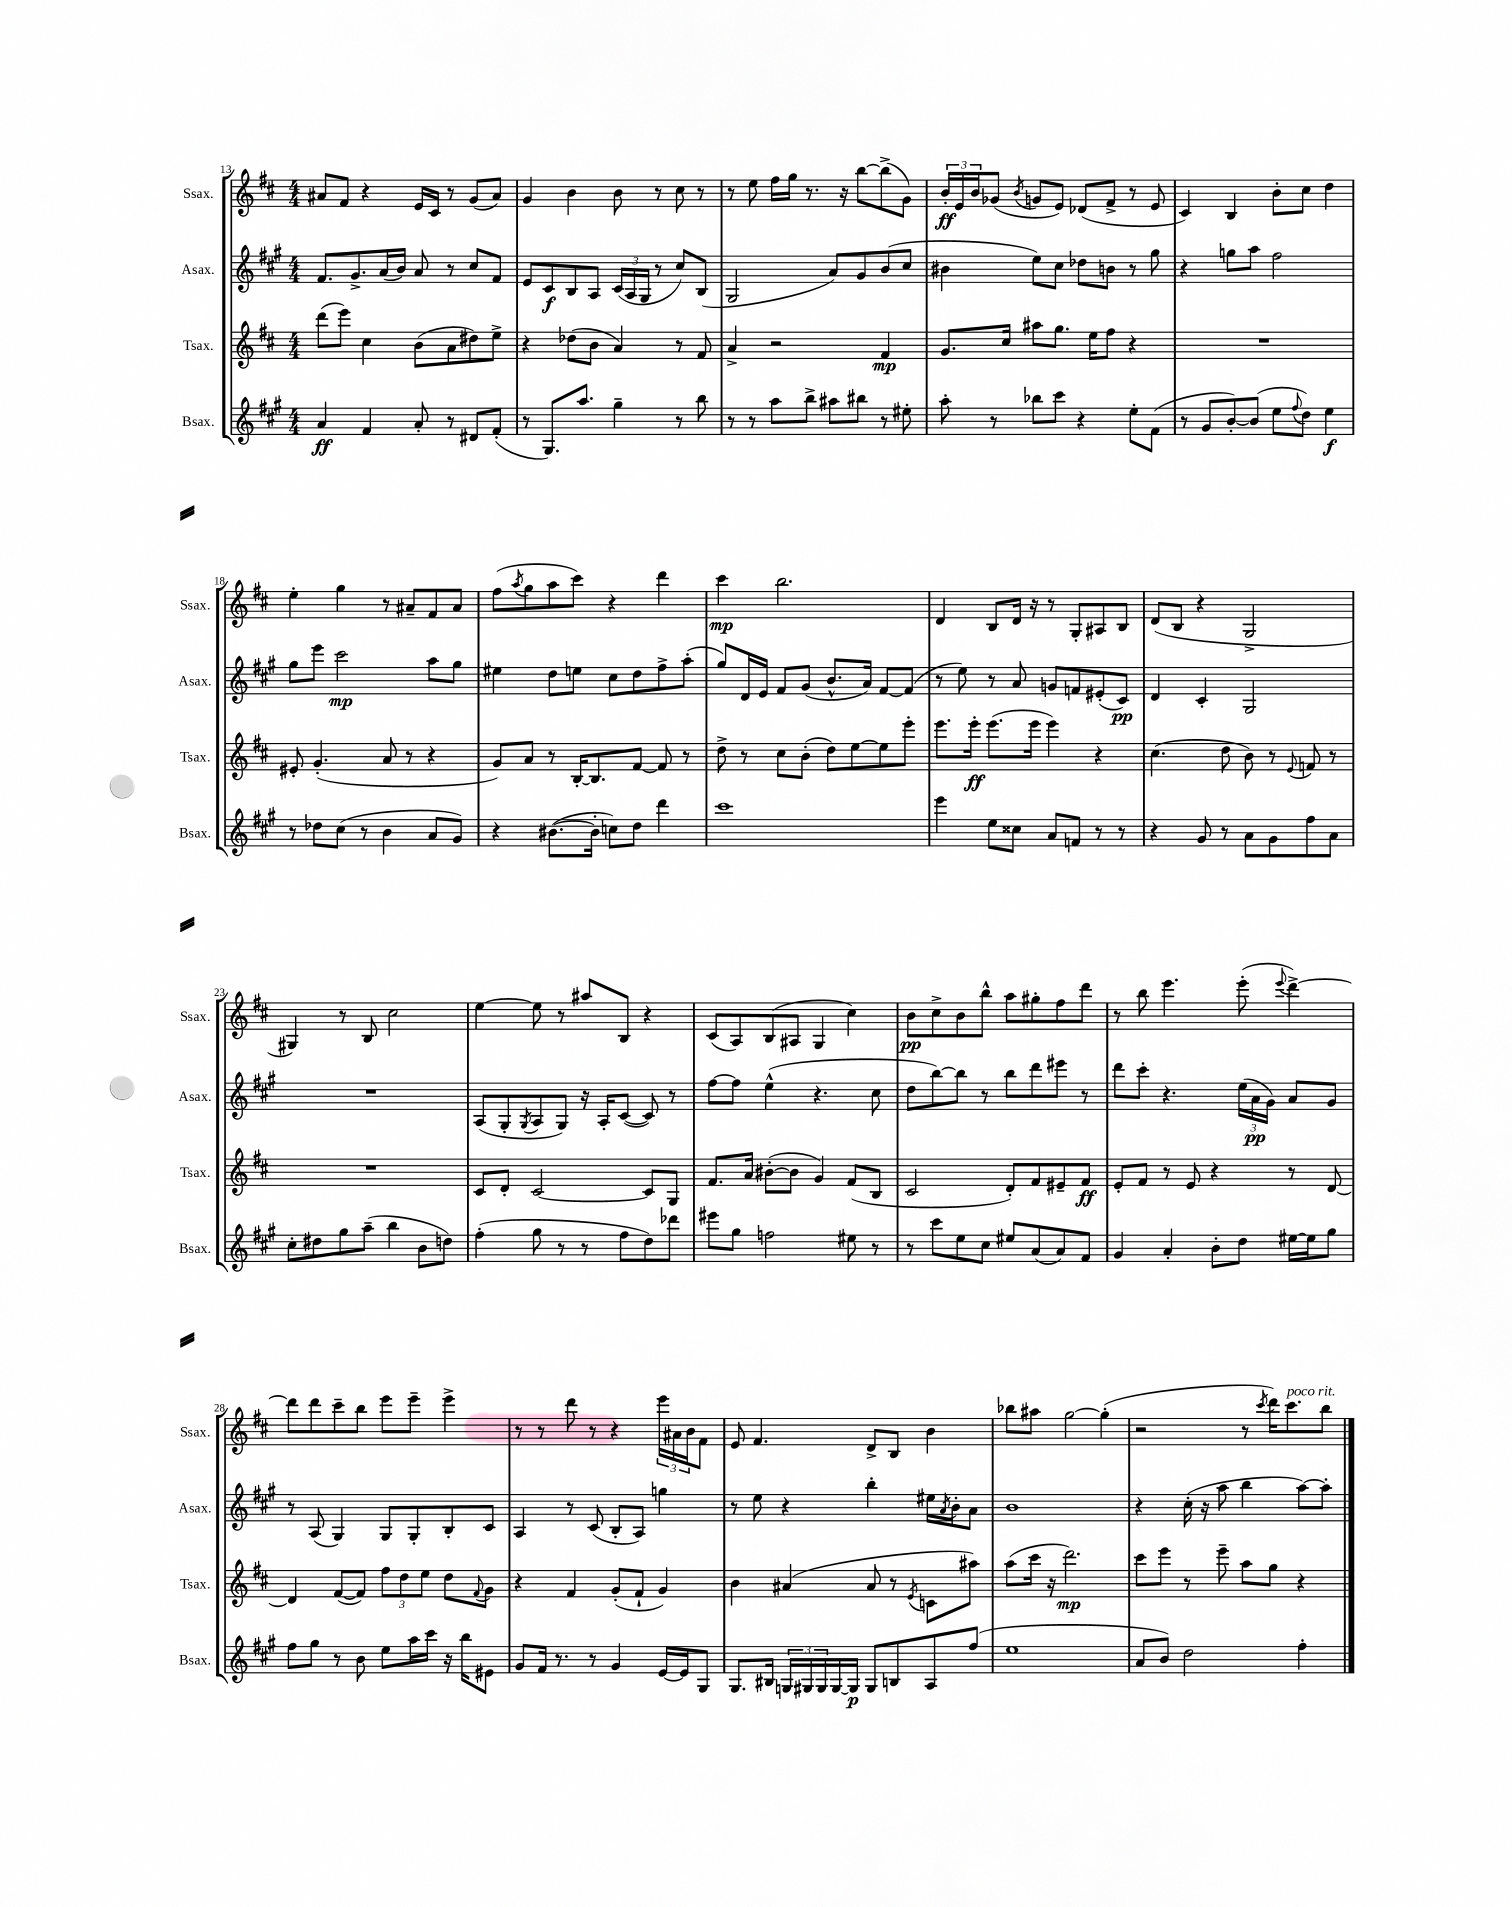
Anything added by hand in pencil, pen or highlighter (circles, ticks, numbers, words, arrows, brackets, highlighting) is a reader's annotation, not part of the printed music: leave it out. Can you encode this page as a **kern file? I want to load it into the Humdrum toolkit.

**kern	**kern	**kern	**kern
*staff4	*staff3	*staff2	*staff1
*clefG2	*clefG2	*clefG2	*clefG2
*k[f#c#g#]	*k[f#c#]	*k[f#c#g#]	*k[f#c#]
*M4/4	*M4/4	*M4/4	*M4/4
4a	(8ddd	8.f#	8a#
.	8eee)	.	8f#
.	.	8.g#^	.
4f#	4cc#	.	4r
.	.	(16a	.
.	.	16b)	.
8a'	(8b	8a	16e
.	.	.	16c#
8r	8a	8r	8r
8d#	8dd#)	8cc#	(8g
(8f#'	8ee^	8f#	8a#)
=	=	=	=
8r	4r	8e	4g
8.G#)	.	8c#	.
.	(8dd-	8B	4b
8.aa	.	.	.
.	8b	8A	.
4gg#~	4a)	(24c#	8b
.	.	24A	.
.	.	24G#	.
.	.	8r	8r
8r	8r	8cc#)	8cc#
8bb	8f#	(8B	8r
=	=	=	=
8r	4a^	2G#	8r
8r	.	.	8ee
8aa	2r	.	16ff#
.	.	.	16gg
8bb^	.	.	8.r
8aa#	.	8a)	.
.	.	.	16r
8bb#	.	8g#	[8bb
8r	4f#	(8b	(8bb^]
8ee#'	.	8cc#	8g)
=	=	=	=
8aa'	8.g	4b#	24b'
.	.	.	24e
.	.	.	24b
8r	.	.	(8g-
.	16cc#	.	.
.	.	.	8qb
8bb-	8aa#	8ee)	8g
8ccc#	8.gg	8cc#	8e)
4r	.	8dd-	(8d-
.	16ee	.	.
.	8ff#	8b	8f#^
8ee'	4r	8r	8r
(8f#	.	8gg#	8e
=	=	=	=
8r	1r	4r	4c#)
8g#	.	.	.
[8b')	.	8gg	4B
(8b]	.	8aa	.
8ee	.	2ff#	8b'
8qqff#	.	.	.
8dd)	.	.	8cc#
4ee	.	.	4dd
=	=	=	=
8r	8e#'	8gg#	4ee'
8dd-	(4.g'	8eee	.
(8cc#	.	2ccc#	4gg
8r	.	.	.
4b	8a	.	8r
.	8r	.	8a#~
8a	4r	8aa	8f#
8g#)	.	8gg#	8a#
=	=	=	=
4r	8g)	4ee#	(8ff#
.	.	.	8qaa
.	8a	.	8gg
([8.b#	8r	8dd	8aa
.	[16B'	8ee	8ccc#)
16b#']	8.B]	.	.
8cc)	.	8cc#	4r
8dd	[8f#	8dd	.
4ddd	8f#]	8ff#^	4ddd
.	8r	(8aa'	.
=	=	=	=
1ccc#	8dd^	8gg#)	4ccc#
.	8r	16d	.
.	.	16e	.
.	8cc#	8f#	2.bb
.	(8b'	(8g#	.
.	8dd)	8.b^^	.
.	[8ee	.	.
.	.	16a)	.
.	8ee]	[8f#	.
.	8eee'	(8f#]	.
=	=	=	=
4eee	8.eee	8r	4d
.	.	8ee)	.
.	16eee'	.	.
8ee	(8.eee	8r	8B
8cc##	.	8a	16d
.	16eee	.	16r
8a	4eee)	8g	8r
8f	.	8f	8G'
8r	4r	(8e#'	8A#
8r	.	8c#)	8B
=	=	=	=
4r	(4.cc#	4d	(8d
.	.	.	8B
8g#	.	4c#'	4r
8r	8dd	.	.
8a	8b)	2G#	2G^
8g#	8r	.	.
.	8qqe	.	.
8ff#	8f	.	.
8a	8r	.	.
=	=	=	=
8cc#'	1r	1r	4G#)
8dd#	.	.	.
8gg#	.	.	8r
(8aa~	.	.	8B
4bb	.	.	2cc#
8b	.	.	.
8dd)	.	.	.
=	=	=	=
(4ff#'	8c#	(8A	[4ee
.	8d'	8G#'	.
.	.	8qG#	.
8gg#	[2c#	8A	8ee]
8r	.	8G#)	8r
8r	.	16r	8aa#
.	.	16A'	.
8ff#	.	([8c#	8B
8dd)	8c#]	8c#])	4r
8ddd-	8G	8r	.
=	=	=	=
8eee#	8.f#	[8ff#	(8c#
8gg#	.	8ff#]	8A)
.	16a	.	.
2ff	([8b#'	(4ee^^	(8B
.	8b#]	.	8A#
.	4g)	4.r	4G
8ee#	(8f#	.	4cc#)
8r	8B	8cc#	.
=	=	=	=
8r	2c#	8dd	8b
8ccc#	.	[8bb)	8cc#^
8ee	.	8bb]	8b
8cc#	.	8r	8bb^^
8ee#	8d')	8bb	8aa
(8a	8f#	8ddd	8gg#'
8a)	8e#~	8eee#	8ff#
8f#	8f#	8r	8ddd
=	=	=	=
4g#	8e'	8ddd	8r
.	8f#	8ccc#'	8bb
4a'	8r	4.r	4.eee
.	8e	.	.
8b'	4r	.	.
8dd	.	(24ee	(8eee'
.	.	24a	.
.	.	24g#)	.
.	.	.	8qqeee
[16ee#	8r	8a	[4ddd^)
16ee#]	.	.	.
8gg#	[8d	8g#	.
=	=	=	=
8ff#	4d]	8r	8ddd]
8gg#	.	(8A	8ddd
8r	([8f#	4G#)	8ccc#~
8b	8f#])	.	8bb
8ee	12ff#	8G#	8eee
.	12dd	.	.
16aa	.	8G#'	8eee~
.	12ee	.	.
16ccc#	.	.	.
16r	8dd	8B'	4eee^
16bb	.	.	.
.	8qqf#	.	.
8e#	8g	8c#	.
=	=	=	=
8g#	4r	4A	8r
16f#	.	.	8r
8.r	.	.	.
.	4f#	8r	8ddd
8r	.	(8c#	8r
4g#	(8g'	8B'	4r
.	8f#`	8A)	.
[16e	4g)	4gg	24eee
.	.	.	24a#
16e]	.	.	.
.	.	.	24b
8G#	.	.	8f#
=	=	=	=
8.G#	4b	8r	8e
.	.	8ee	4.f#
16B#	.	.	.
24G	(4a#	4r	.
24G#	.	.	.
24G#	.	.	.
[16G#	.	.	.
16G#]	.	.	.
8G#	8a#	4bb'	8d^
8B	8r	.	8B
.	8qe	.	.
8A	8c	16ee#	4b
.	.	8qa	.
.	.	16b'	.
(8ff#	8aa#)	8a	.
=	=	=	=
1ee	(8aa	1b	8bb-
.	16ccc#	.	8aa#
.	16r	.	.
.	2.ddd)	.	[2gg
.	.	.	(4gg']
=	=	=	=
8a	8ccc#	4r	2r
8b)	8eee	.	.
2dd	8r	(16cc#'	.
.	.	16r	.
.	8eee~	8aa	.
.	8aa	4bb	8r
.	.	.	8qccc#
.	8gg	.	16ddd)
.	.	.	8.ccc#
4ff#'	4r	[8aa)	.
.	.	8aa']	8bb
==	==	==	==
*-	*-	*-	*-
